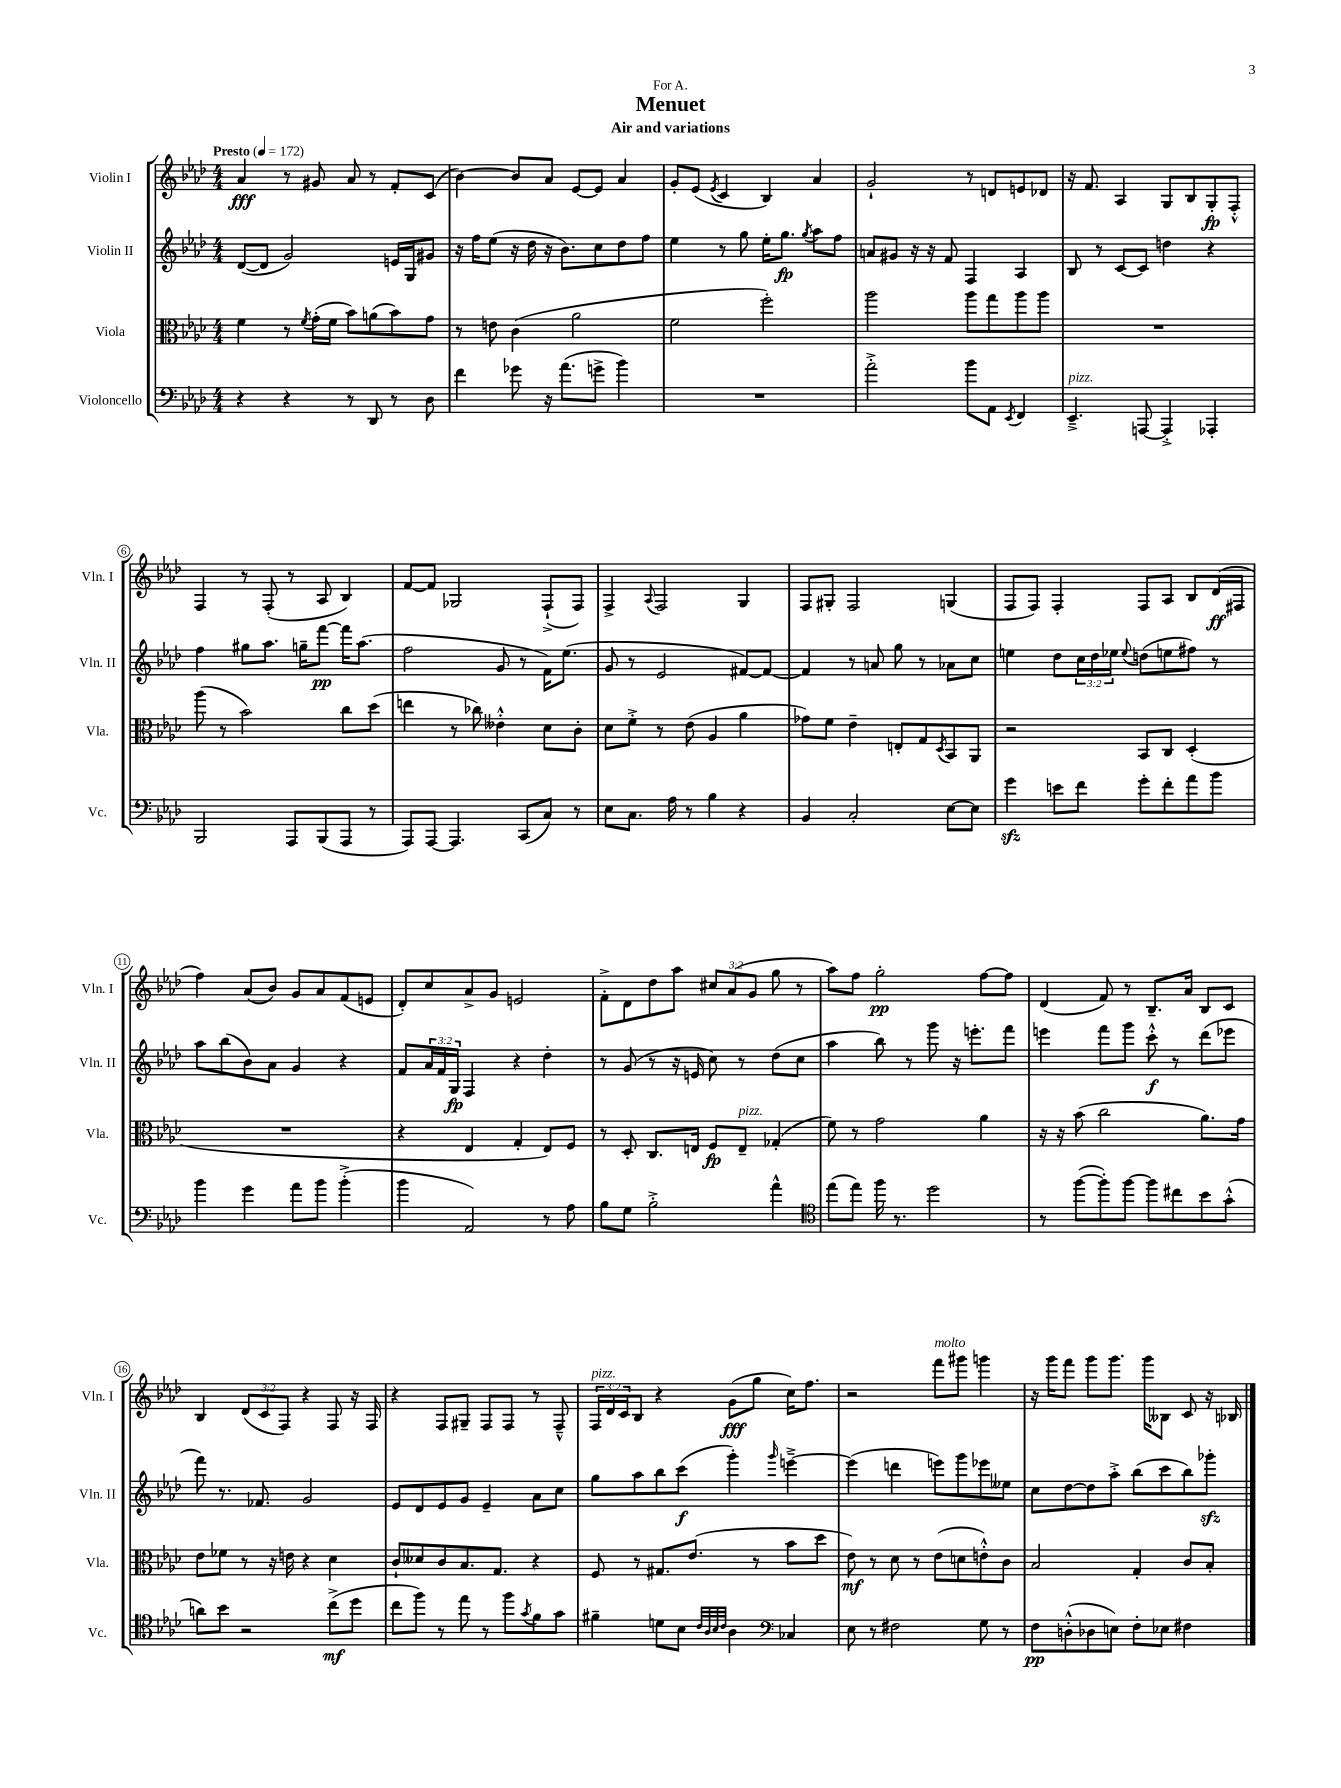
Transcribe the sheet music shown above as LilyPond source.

\header { title = "Menuet" subtitle = "Air and variations" dedication = "For A." }
<<
\new StaffGroup <<
\new Staff = "s0" \with { instrumentName = "Violin I" shortInstrumentName = "Vln. I" } {
    \clef treble \key aes \major \numericTimeSignature \time 4/4 \override Staff.TupletNumber.text = #tuplet-number::calc-fraction-text \tempo "Presto" 4 = 172
    aes'4\fff r8 gis'8 aes'8 r8 f'8-. c'8( |
    bes'4~) bes'8 aes'8 ees'8~ ees'8 aes'4 |
    g'8-. ees'8( \acciaccatura { ees'8 } c'4 bes4) aes'4 |
    g'2-! r8 d'8 e'8 des'8 |
    r16 f'8. aes4 g8 bes8 g8-.\fp f8-.-^ |
    f4 r8 f8-.( r8 aes8 bes4) |
    f'8~ f'8 ges2 f8-!->( f8) |
    f4-> \appoggiatura { aes8 } f2 g4 |
    f8 gis8-. f2 g4( |
    f8 f8) f4-. f8 aes8 bes8 des'16\ff( fis16 |
    f''4) aes'8( bes'8) g'8 aes'8 f'8( e'8 |
    des'8-.) c''8 aes'8-> g'8 e'2 |
    f'8-.-> des'8 des''8 aes''8 \tuplet 3/2 { cis''8 aes'8( g'8 } g''8 r8 |
    aes''8) f''8 g''2-.\pp f''8~ f''8 |
    des'4( f'8) r8 bes8.-- aes'16 bes8 c'8 |
    bes4 \tuplet 3/2 { des'8( c'8 f8) } r4 f8 r16 f16 |
    r4 f8 gis8-- f8 f8 r8 f8---^ |
    \tuplet 3/2 { f16^\markup { \italic "pizz." } des'16 c'16 } bes8 r4 g'8\fff( g''8 c''16) f''8. |
    r2 f'''8^\markup { \italic "molto" } gis'''8 g'''4 |
    r16 g'''16 f'''8 g'''8 g'''8. g'''16 beses8 c'8 r16 bes16 \bar "|." |
}
\new Staff = "s1" \with { instrumentName = "Violin II" shortInstrumentName = "Vln. II" } {
    \clef treble \key aes \major \numericTimeSignature \time 4/4 \override Staff.TupletNumber.text = #tuplet-number::calc-fraction-text
    des'8~( des'8 g'2) e'16 g16 gis'8 |
    r16 f''16 ees''8( r16 des''16 r16 bes'8.) c''8 des''8 f''8 |
    ees''4 r8 g''8 ees''16-. g''8.\fp \acciaccatura { g''8 } aes''8 f''8 |
    a'8 gis'8 r16 r16 f'8 f4 aes4 |
    bes8 r8 c'8~ c'8 d''4 r4 |
    f''4 gis''8 aes''8. g''16-- f'''8~\pp f'''16 aes''8.( |
    f''2 g'8 r8 f'16) ees''8.( |
    g'8 r8 ees'2 fis'8~) fis'8~ |
    fis'4 r8 a'8 g''8 r8 aes'8 c''8 |
    e''4 des''8 \tuplet 3/2 { c''16 des''16 ees''16 } \appoggiatura { ees''8 } d''8( e''8 fis''8) r8 |
    aes''8 bes''8( bes'8) aes'8 g'4 r4 |
    f'8 \tuplet 3/2 { aes'16 f'16 g16\fp } f4 r4 des''4-. |
    r8 g'8( r8 r16 e'16 c''8) r8 des''8( c''8 |
    aes''4 bes''8) r8 g'''8 r16 e'''8.-. f'''8 |
    e'''4 f'''8 g'''8 c'''8-.-^\f r8 des'''8( ees'''8 |
    f'''8) r8. fes'8. g'2 |
    ees'8 des'8 ees'8 g'8 ees'4-- aes'8 c''8 |
    g''8 aes''8 bes''8 c'''8\f( g'''4-.) \grace { g'''16 } e'''4~---> |
    e'''4( d'''4 e'''8) g'''8 ees'''8 eeses''8 |
    c''8 des''8~ des''8 aes''8-.-> bes''8( c'''8 bes''8) ges'''8-.\sfz \bar "|." |
}
\new Staff = "s2" \with { instrumentName = "Viola" shortInstrumentName = "Vla." } {
    \clef alto \key aes \major \numericTimeSignature \time 4/4
    f'4 r8 \acciaccatura { f'8 } g'16-.( f'16 bes'8) a'8( bes'8) g'8 |
    r8 e'8 c'4( aes'2 |
    f'2 f''2-.) |
    aes''2 aes''8 g''8 aes''8 aes''8 |
    R1 |
    aes''8( r8 bes'2) c''8 des''8( |
    e''4 r8 ces''8) eeses'4-.-^ des'8 c'8-. |
    des'8 f'8-.-> r8 ees'8( aes4 aes'4 |
    ges'8) f'8 ees'4-- e8-. g8 \acciaccatura { des8 } bes,8 aes,8 |
    r2 bes,8 c8 des4-.( |
    R1 |
    r4 ees4 g4-. ees8) f8 |
    r8 des8-. c8. e16 f8\fp e8--^\markup { \italic "pizz." } ges4-.( |
    f'8) r8 g'2 aes'4 |
    r16 r16 bes'8( c''2 aes'8.) g'16 |
    ees'8 fes'8 r8 r16 e'16 r4 des'4 |
    c'8-! deses'8 c'8 bes8. g8. r4 |
    f8 r8 gis8. ees'8.( r8 bes'8 des''8 |
    ees'8\mf) r8 des'8 r8 ees'8( d'8 e'8-.-^) c'8 |
    bes2 g4-. c'8 bes8-. \bar "|." |
}
\new Staff = "s3" \with { instrumentName = "Violoncello" shortInstrumentName = "Vc." } {
    \clef bass \key aes \major \numericTimeSignature \time 4/4
    r4 r4 r8 des,8 r8 des8 |
    f'4 ges'8 r16 aes'8.( g'8-> bes'4) |
    R1 |
    aes'2-.-> bes'8 aes,8 \acciaccatura { ees,8 } f,4 |
    ees,4.--->^\markup { \italic "pizz." } a,,8~ a,,4-.-> aes,,4-. |
    bes,,2 aes,,8 bes,,8( aes,,8 r8 |
    aes,,8) aes,,8~ aes,,4. c,8( c8) r8 |
    ees8 c8. aes16 r8 bes4 r4 |
    bes,4 c2-. ees8~ ees8 |
    g'4\sfz e'8 f'8 g'8-. f'8-. aes'8 bes'8 |
    bes'4 g'4 aes'8 bes'8 bes'4-.->( |
    bes'4 aes,2) r8 aes8 |
    bes8 g8 bes2-.-> aes'4-^ |
    \clef tenor ees''8( ees''8) f''16 r8. des''2 |
    r8 f''8~( f''8-.) f''8~ f''8 cis''8 bes'8 g'8-.-^( |
    a'8) bes'8 r2 c''8->\mf( des''8 |
    c''8 f''8) r8 ees''8 r8 f''8 \acciaccatura { g'8 } f'8 g'8 |
    fis'4-- d'8 bes8 \grace { c'32 aes32 bes32 c'32 } aes4 \clef bass ces4 |
    ees8 r8 fis2 g8 r8 |
    f8\pp d8-.-^( des8 e8) f8-. ees8 fis4 \bar "|." |
}
>>
>>
\layout { \context { \Score \override BarNumber.stencil = #(make-stencil-circler 0.1 0.3 ly:text-interface::print) } }
